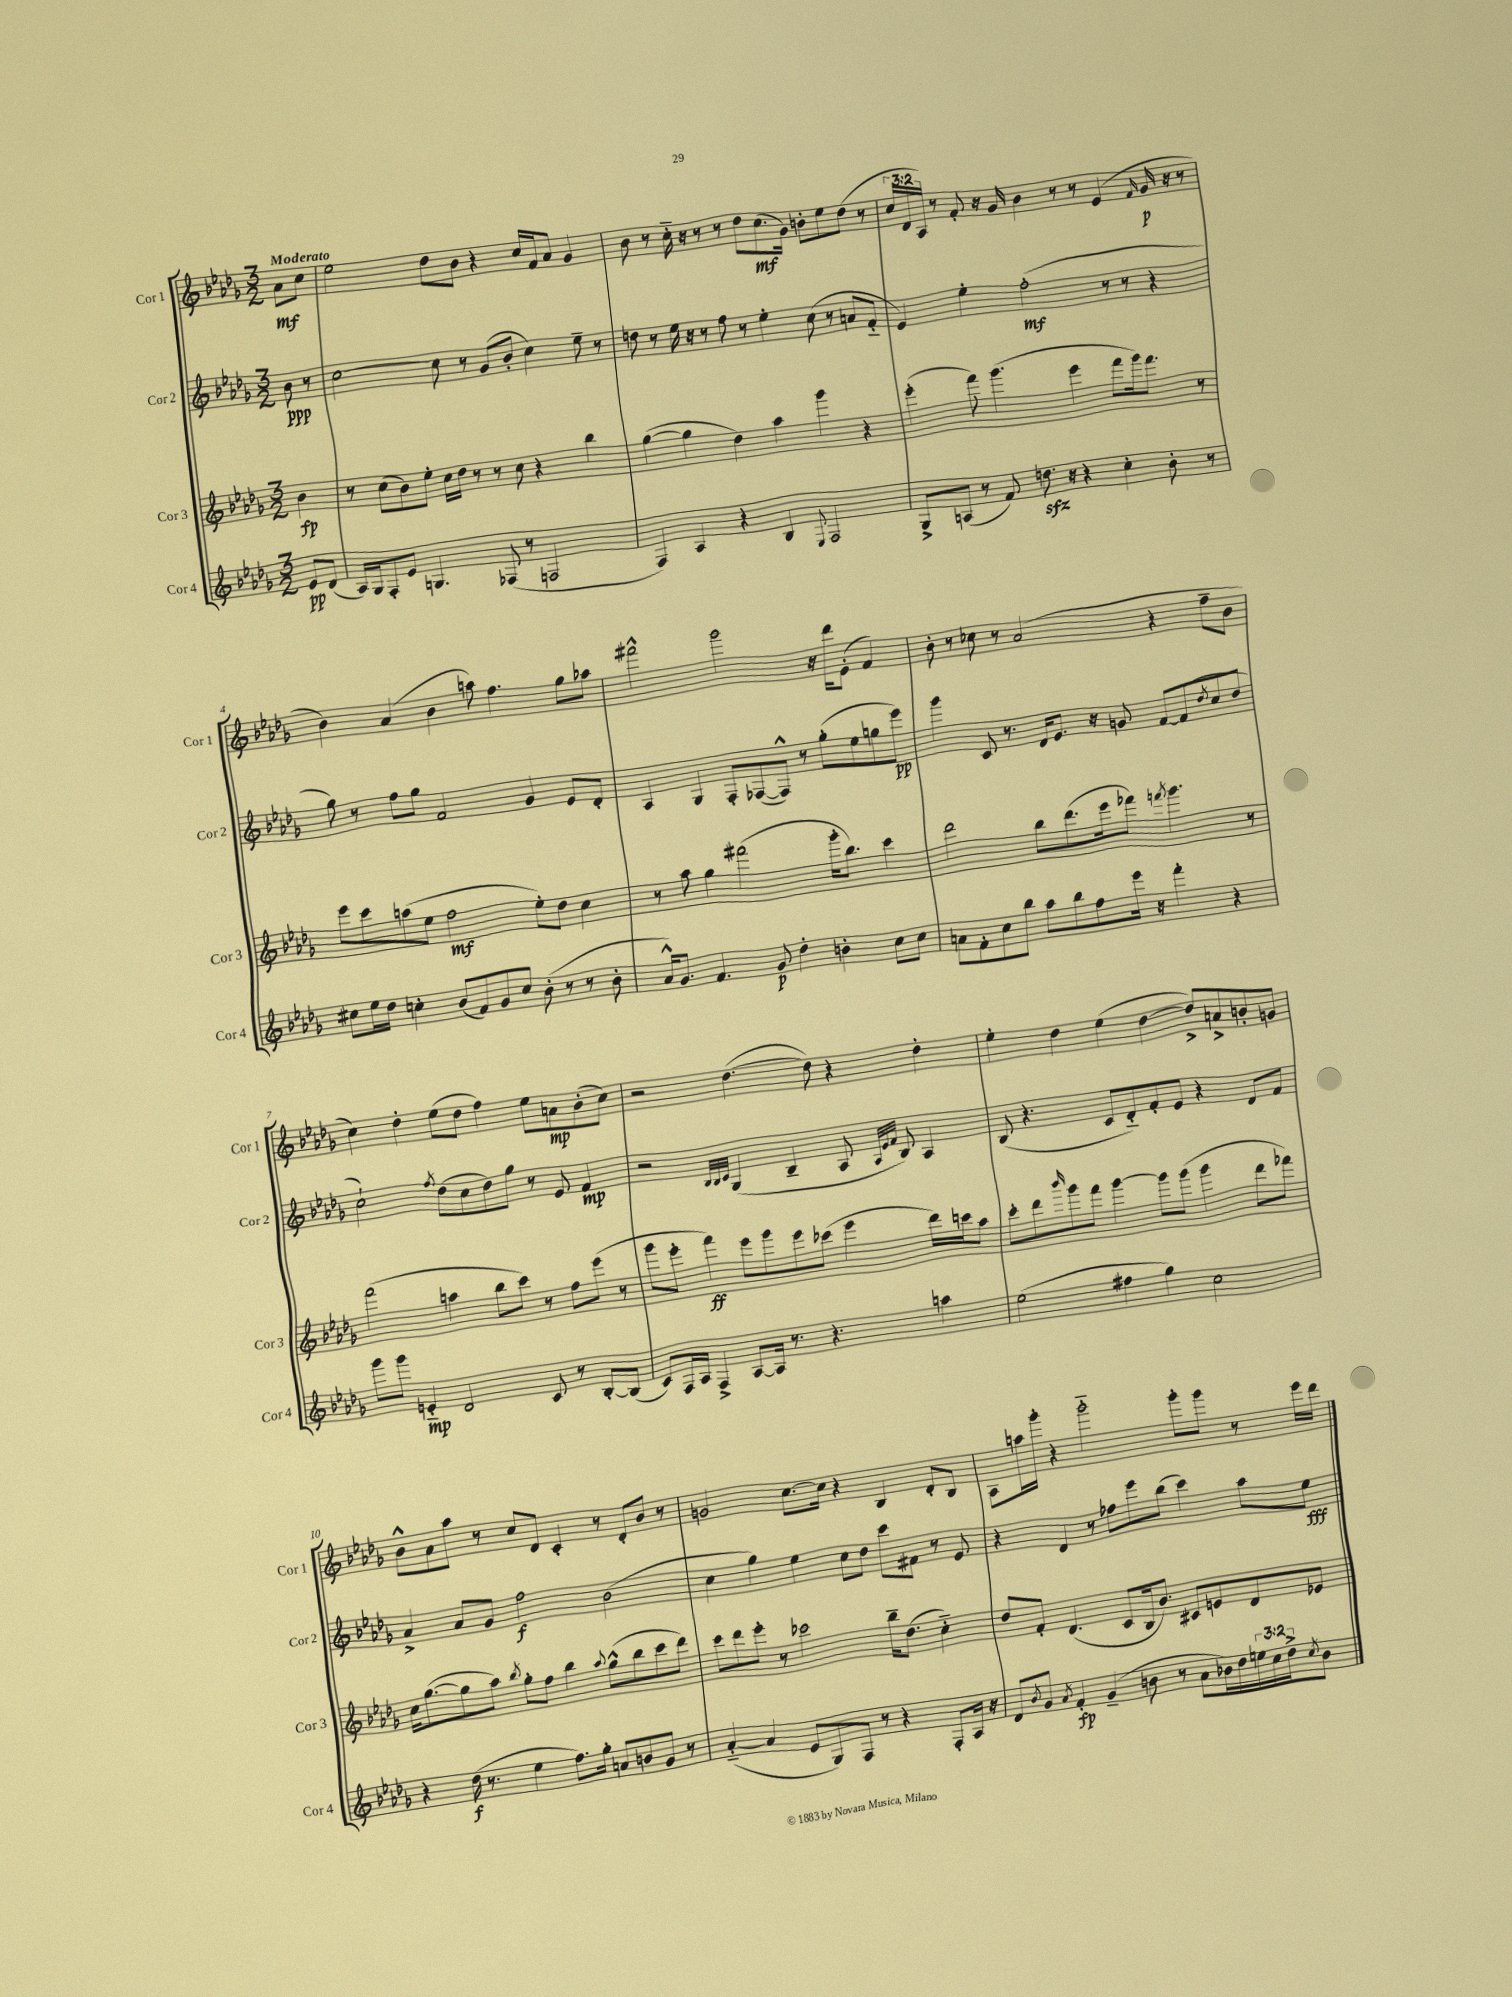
<<
\new StaffGroup <<
\new Staff = "s0" \with { instrumentName = "Cor 1" shortInstrumentName = "Cor 1" } {
    \clef treble \key des \major \numericTimeSignature \time 3/2 \override Staff.TupletNumber.text = #tuplet-number::calc-fraction-text \partial 4 \tempo "Moderato"
    aes'8\mf c''8 |
    ees''2 des''8 bes'8 r4 c''16 f'16 aes'8 ges'4 |
    bes'8 r8 c''16-_ r16 r8 r8 des''8 c''8.\mf( ges'16) b'8-. ees''8 des''8( r8 |
    \tuplet 3/2 { c''16 des'16 aes16) } r8 f'8-. r16 ges'16 bes'4 r8 r8 ees'4( \grace { f'16 } ges'16\p r16 r8 |
    bes'4) aes'4( bes'4 a''8) f''4. ges''8 aes''8 |
    fis'''2-^ ges'''2 r16 des'''16 ees'8-.( f'4) |
    bes'8-. r8 ces''8 r8 aes'2( r4 f''8-- bes'8 |
    c''4) des''4-. ees''8( des''8 f''4) ees''8 a'8\mp bes'8-.( c''8) |
    r2 des''4.~( des''8) r4 des''4-. |
    ees''4-. des''4 ees''4( des''4~ des''8->) a'8-> b'8-. g'8 |
    bes'8-^ aes'8 aes''8 r8 c''8 des'8 c'4-. r8 des'8-. bes'8 r8 |
    g'2 c''8.~ c''16 r4 bes4 des'8-. bes8 |
    aes8 a''16 ges'''16-. r4 ges'''2-_ ges'''8-. ges'''8 r8 ees'''16 des'''16 \bar "|." |
}
\new Staff = "s1" \with { instrumentName = "Cor 2" shortInstrumentName = "Cor 2" } {
    \clef treble \key des \major \numericTimeSignature \time 3/2 \partial 4
    bes'8\ppp r8 |
    c''2~ c''8 r8 ges'8( bes'8-. c''4) ees''8-- r8 |
    d''8 r8 ees''16 r16 r8 f''8 r8 ees''4-. c''8( r8 a'8 f'8-_ |
    ees'4) ees''4-. f''2-.\mf( r8 r8 r4 |
    ges''8) r8 f''8 ges''8 f'2 ges'4 ees'8 des'8-. |
    aes4 ges4 f8-. fes8~( fes8-^) r8 ges''8-.( ees''8 g''8 ees'''8\pp) |
    ges'''4 c'8 r8. des'16 ees'8. r16 g'8 f'8~ f'8( \acciaccatura { des''8 } c''8 des''8 |
    c''2-!) \acciaccatura { f''8 } des''8( c''8 des''8) ges''8 r8 ees'8 f'4\mp |
    r2 \grace { bes32 bes32 c'32 } ges4( bes4-- aes8 \grace { aes32 ees'32 f'32 } bes8) aes4 |
    bes8( r4. c'8 des'8-_) f'8-. ees'8 r4 des'8 f'8 |
    aes'4-> aes'8 ges'8 f''2\f bes'2( |
    c''4 ges''4) ees''4 c''8 des''8 c'''8 fis'8 r8 ees'8 |
    r4 des'4 r8 fes''8 ees'''8 bes''8( c'''4) aes''8 ees''8\fff \bar "|." |
}
\new Staff = "s2" \with { instrumentName = "Cor 3" shortInstrumentName = "Cor 3" } {
    \clef treble \key des \major \numericTimeSignature \time 3/2 \partial 4
    bes'4\fp |
    r8 c''8( bes'8) ees''8-. c''16 des''16 r8 r8 c''8 r4 bes''4 |
    ges''4~( ges''4 des''4) aes''4 ges'''4 r4 |
    ees'''4-.( f'''8) ges'''4.( ees'''4 f'''8 ges'''16) f'''8. r8 |
    ees'''8 c'''8 a''8( ees''8 f''2\mf ees''8-.) des''8 c''4 |
    r8 aes''8 ges''4 fis'''2( ges'''16-. bes''8.) c'''4 |
    des'''2 bes''8 des'''8.( ees'''16 fes'''8) \acciaccatura { f'''8 } ges'''4. r8 |
    f'''2( a''4 bes''8 c'''8) r8 f''8 ees'''8( r8 |
    ges'''8 ees'''8-. f'''4\ff) ees'''8 ges'''8 ees'''8 ces'''8( ees'''4 des'''16) c'''16 aes''8 |
    c'''8-. des'''8 \grace { bes'''16 } ges'''8 f'''8 ges'''4~ ges'''8 ges'''8( ges'''4 des'''8 fes'''8) |
    c''16 ges''8.~( ges''8 aes''8) \acciaccatura { bes''8 } ges''8-. f''8 bes''4 \appoggiatura { aes''8 } ges''8-^( bes''8 c'''8 des'''8) |
    c'''8 des'''8 ees'''8-. r8 ces'''2 bes''16-- des''8.( c''4-_) |
    des''8 f'8-. des'4.( c'8 bes16 bes'8.) cis'8 e'8 des'8 ees'8 \bar "|." |
}
\new Staff = "s3" \with { instrumentName = "Cor 4" shortInstrumentName = "Cor 4" } {
    \clef treble \key des \major \numericTimeSignature \time 3/2 \override Staff.TupletNumber.text = #tuplet-number::calc-fraction-text \partial 4
    ees'8\pp des'8( |
    aes16) ges16 f8-. ees'8 g4. fes8( r8 f2 |
    f4) aes4 r4 bes4 \appoggiatura { ees8 } f2 |
    ges8-> a8( r8 f'8) d''8.\sfz r16 r4 c''4-. bes'8-. r8 |
    cis''8 ees''16 des''16 c''4-. bes'8( f'8) ges'8 c''8 bes'8-.( r8 r8 bes'8-. |
    aes'16-^) ges'8. f'4. ges'8\p des''4-. b'4-. c''8 c''8 |
    a'8 f'8-. c''8 bes''8 aes''8 bes''8 f''8 ees'''16 r16 f'''4-. r4 |
    ges'''8 ges'''8 e'4-_\mp des'2 c'8 r8 bes8~-. bes8( |
    c'8) f16 aes16 f4-> aes8~ aes16 r8. r4. a''4 |
    ees''2( fis''4 ges''4) c''2 |
    r4 des''16\f( r8. ees''4 f''8.) ges''16-. a'8 b'8 ges'8 r8 |
    aes'4~-_( aes'4 ees'8 ges8) f8 r8 r4 f8-. aes16 r16 |
    des'8 \acciaccatura { bes'8 } ges'8 \acciaccatura { aes'8 } f'4-.\fp ges'4--( b'8 r8 aes'8 bes'16) des''16 \tuplet 3/2 { e''16 c''16 des''16-> } \acciaccatura { c''8 } bes'8 \bar "|." |
}
>>
>>
